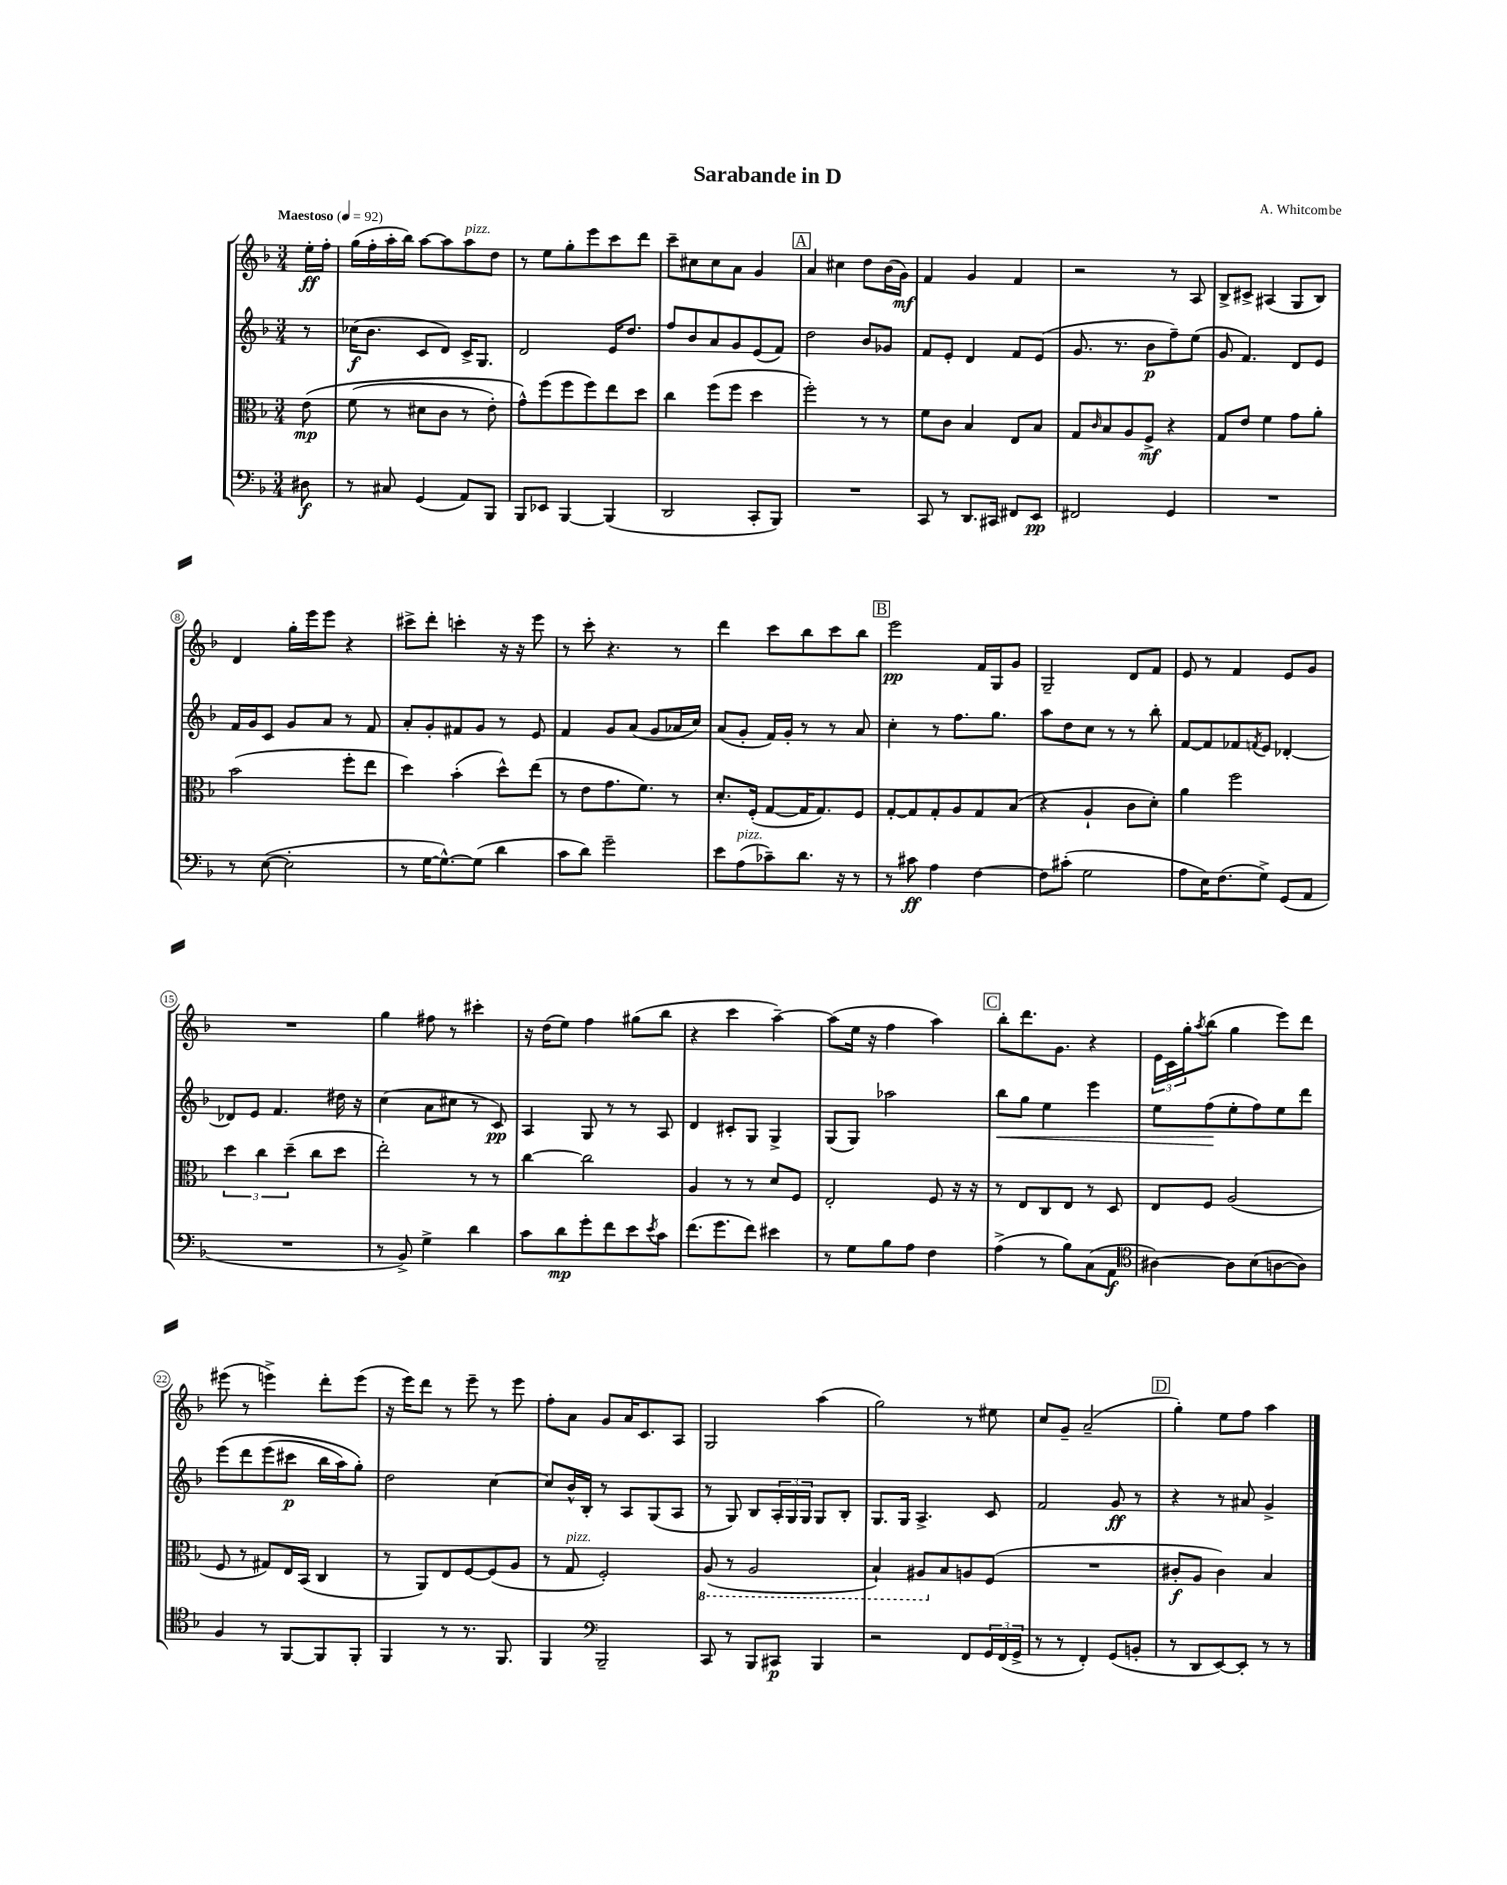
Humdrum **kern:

**kern	**kern	**kern	**kern
*staff4	*staff3	*staff2	*staff1
*clefF4	*clefC3	*clefG2	*clefG2
*k[b-]	*k[b-]	*k[b-]	*k[b-]
*M3/4	*M3/4	*M3/4	*M3/4
*MM92	*MM92	*MM92	*MM92
8D#\	&(8e\	8r	16ee'\LL
.	.	.	16ff'\JJ
=	=	=	=
8r	(8f\	(16cc-\LK	(16gg\LL
.	.	8.b-\J	16ff'\
8C#/	8r	.	16aa'\
.	.	.	16bb-\JJ)
(4GG/	8d#\L	8c/L	[8aa\L
.	8c\J	8d/J)	8aa\]
8AA/L)	8r	16c^/LK	8aa\
.	.	8.G/J	.
8BBB-/J	8e'\)	.	8dd\J
=	=	=	=
8BBB-/L	8g^^\L&)	2d/	8r
8EE-/J	(8ff\	.	8ee\L
[4BBB-/	8ff\	.	8gg'\
.	8ff\)	.	8eee\
(4BBB-/]	8ee\	16e/LK	8ccc\
.	.	8.dd/J	.
.	8dd\J	.	8ddd\J
=	=	=	=
2DD/	4cc\	8ff/L	8ccc~\L
.	.	8b-/	8cc#\
.	(8ff\L	8a/	8cc#\
.	8ff\J	8g/	8a\J
8CC'/L	4dd\	(8e/	4g/
8BBB-/J)	.	8f/J)	.
=	=	=	=
2.r	2ff'\)	2dd\	4a/
.	.	.	4cc#\
.	8r	8b-/L	8dd\L
.	8r	8g-/J	(16b-\L
.	.	.	16g\JJ)
=	=	=	=
8CC/	8f\L	8f/L	4f/
8r	8c\J	8e'/J	.
8.DD/L	4B-/	4d/	4g/
16CC#/Jk	.	.	.
8FF#/L	8E/L	8f/L	4f/
8EE/J	8B-/J	(8e/J	.
=	=	=	=
2FF#/	8G/L	8.g/	2r
.	16qqc/	.	.
.	8B-/	.	.
.	.	8.r	.
.	8A/	.	.
.	8F^/J	8b-\L	.
4GG/	4r	8ff~\)	8r
.	.	(8ee\J	8A/
=	=	=	=
2.r	8G/L	8g/	8B-^/L
.	8e/J	4.f/)	8c#^/J
.	4f\	.	(4A#/
.	8g\L	8d/L	8G/L
.	8a'\J	8e/J	8B-/J)
=	=	=	=
8r	(2b-\	16f/LL	4d/
.	.	16g/J	.
([8E\	.	8c/J	.
2E'\]	.	8g/L	16gg'\LL
.	.	.	16eee\J
.	.	8a/J	8eee\J
.	8ff'\L	8r	4r
.	8ee\J	8f/	.
=	=	=	=
8r	4dd\)	8a'/L	8ccc#^\L
[16G\LK	.	8g'/	8ddd'\J
8.G^^\_)	.	.	.
.	(4b-'\	8f#/	4ccc'\
(8G\]J	.	8g/J	.
4d\	8dd^^\L)	8r	16r
.	.	.	16r
.	(8ee\J	8e/	8eee\
=	=	=	=
8c\L	8r	4f/	8r
8d\J)	8e\L	.	8ccc'\
2g~\	8.g\	8g/L	4.r
.	.	(8a/J	.
.	8.f\J)	.	.
.	.	8g/L	.
.	8r	16a-/L	8r
.	.	16cc/JJ)	.
=	=	=	=
8e\L	8.d'/L	(8a/L	4ddd\
(8A\	.	8g'/J	.
.	(16F'/Jk	.	.
8c-~\)	[8G/L	16f/LL)	8ccc\L
.	.	16g'/JJ	.
8.d\J	16G/]K	8r	8bb-\
.	8.G/)	.	.
.	.	8r	8ccc\
16r	.	.	.
8r	8F/J	8a/	8bb-\J
=	=	=	=
8r	[8G'/L	4cc'\	2eee\
8c#\	8G/]	.	.
4A\	8G'/	8r	.
.	8A/	8.ff\L	.
[4F\	8G/	.	16f/LL
.	.	8.gg\J	16G/J
.	(8B-/J	.	8g/J
=	=	=	=
8F\]L	4r	8aa\L	2G~/
(8c#'\J	.	8dd\	.
2G\	4A`/	8cc\J	.
.	.	8r	.
.	8c\L	8r	8d/L
.	8d'\J)	8bb-'\	8f/J
=	=	=	=
8A\L	4a\	[8f/L	8e/
16E\K)	.	8f/]	8r
(8.F\	.	.	.
.	2ff\	8f-/	4f/
.	.	8qf/	.
8G^\J)	.	8e/J	.
(8GG/L	.	[4d-'/	8e/L
8AA/J	.	.	8g/J
=	=	=	=
2.r	6dd\	8d-/]L	2.r
.	.	8e/J	.
.	6cc\	.	.
.	.	4.f/	.
.	(6dd~\	.	.
.	8cc\L	.	.
.	8dd\J	16dd#\	.
.	.	16r	.
=	=	=	=
8r	2ee'\)	(4cc\	4gg\
8BB-^/)	.	.	.
4G^\	.	8a\L	8ff#\
.	.	8cc#\J	8r
4d\	8r	8r	4ccc#'\
.	8r	8c/)	.
=	=	=	=
8c\L	[4cc\	4A/	16r
.	.	.	(16dd\LK
8d\	.	.	8ee\J)
8g'\	2cc\]	8G/	4ff\
8f\	.	8r	.
8e\	.	8r	(8gg#\L
8qe/	.	.	.
8c\J	.	8A/	8bb-\J
=	=	=	=
(8.f\L	4A/	4d/	4r
8.g\	.	.	.
.	8r	8c#'/L	4ccc\
8f\J)	8r	8G/J	.
4e#\	8d/L	4G^/	[4aa~\)
.	8F/J	.	.
=	=	=	=
8r	2E'/	(8G/L	(8aa\]L
8G\L	.	8G/J)	16ee\Jk
.	.	.	16r
8B-\	.	2aa-\	4ff\
8A\J	.	.	.
4F\	8F/	.	4aa\)
.	16r	.	.
.	16r	.	.
=	=	=	=
(4A^\	8r	8bb-\L	8bb-'\L
.	8E/L	8gg\J	8.ddd\
8r	8C/	4ee\	.
.	.	.	8.g\J
8B-\L)	8E/J	.	.
(8C\	8r	4eee\	4r
8AA\J	8D/	.	.
=	=	=	=
*clefC4	*	*	*
[4A#\)	8E/L	8ee\L	24e\LL
.	.	.	24c\
.	.	.	24gg'\J
.	.	.	8qaa/
.	8F/J	(8ff\	(8bb-\J
8A#\]L	(2A/	8ee'\	4gg\
(8B-\	.	8ff\)	.
[8A\	.	8ee\	8eee\L)
8A\]J)	.	8ddd\J	8ddd\J
=	=	=	=
4F/	8F/	&(8eee\L	(8eee#\
.	8r	8ddd\	8r
8r	8G#/L)	(8eee\	4eee^\)
[8FF/L	16E/L	8ccc#\J	.
.	(16BB-/JJ	.	.
8FF/]	4C/	16bb-\LL	8ddd'\L
.	.	16aa\J)	.
8FF'/J	.	8gg'\J&)	(8eee\J
=	=	=	=
4FF/	8r	2dd\	16r
.	.	.	16eee\LK)
.	8AA/L)	.	8ddd\J
8r	8E/	.	8r
8.r	[8F/	.	8eee~\
.	(8F/]	[4cc\	8r
8.FF/	.	.	.
.	8A/J	.	8eee\
=	=	=	=
4FF/	8r	8cc/]L	8ff'\L
.	8G/	16b-^^/L	8a\J
.	.	16B-'/JJ	.
*clefF4	*	*	*
2BBB-~/	2F'/)	8r	8g/L
.	.	8A/L	16a/K
.	.	.	8.c/
.	.	(8G/	.
.	.	8A/J	8A/J
=	=	=	=
8CC/	(8AA/	8r	2G/
8r	8r	8G/)	.
8BBB-/L	2AA/	8B-/L	.
8CC#/J	.	24A'/L	.
.	.	24G/	.
.	.	24G/JJ	.
4BBB-/	.	8G/L	(4aa\
.	.	8B-'/J	.
=	=	=	=
2r	4BB-`/)	8.G/L	2gg\)
.	.	16G/Jk	.
.	8AA#/L	4.A^/	.
.	8B-/	.	.
8FF/L	8A/	.	8r
24GG/L	(8F/J	8c/	8ee#\
(24FF/	.	.	.
24GG^/JJ	.	.	.
=	=	=	=
8r	2.r	2f/	8cc/L
8r	.	.	8g~/J
4FF'/)	.	.	(2a~/
(8GG/L	.	8g/	.
8BB'/J	.	8r	.
=	=	=	=
8r	8c#'/L	4r	4gg'\)
8DD/L	8A/J	.	.
[8EE/)	4c#\)	8r	8ee\L
8EE'/]J	.	8a#/	8ff\J
8r	4B-/	4g^/	4aa\
8r	.	.	.
==	==	==	==
*-	*-	*-	*-
